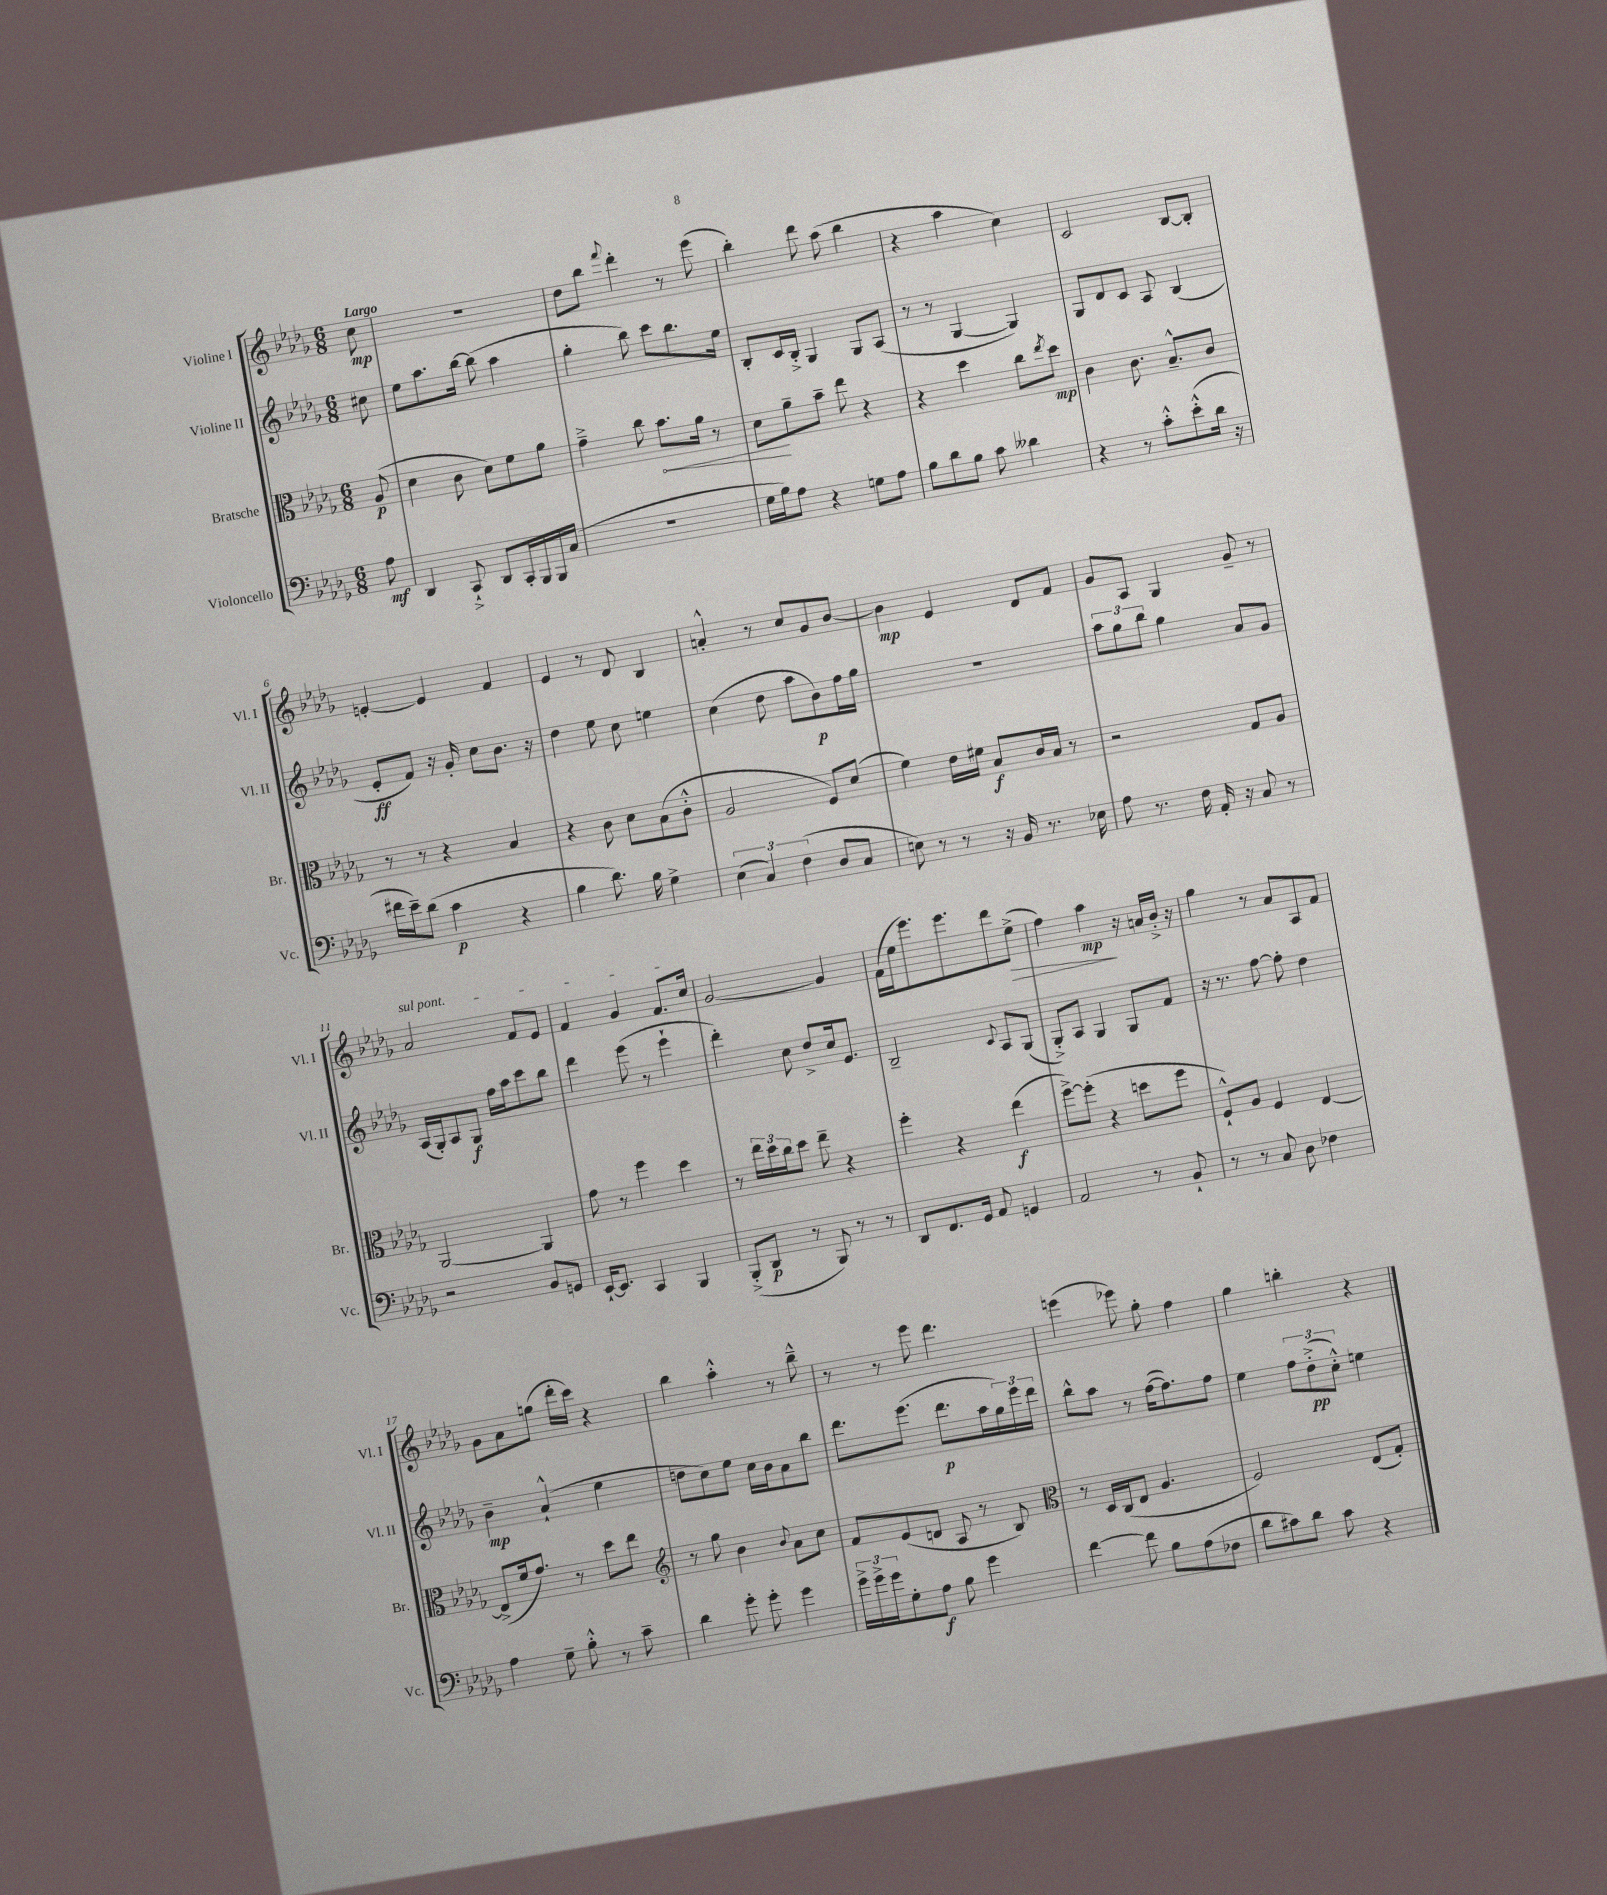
<<
\new StaffGroup <<
\new Staff = "s0" \with { instrumentName = "Violine I" shortInstrumentName = "Vl. I" } {
    \clef treble \key des \major \numericTimeSignature \time 6/8 \partial 8 \tempo "Largo"
    c''8\mp |
    R2. |
    des''8 bes''8 \appoggiatura { f'''8 } des'''4-. r8 ees'''8( |
    bes''4-.) des'''8 aes''8( bes''4 |
    r4 aes''4 c''4) |
    c'2 bes8~ bes8-. |
    e'4~-. e'4 f'4 |
    ees'4 r8 des'8 bes4 |
    a'4-.-^ r8 c''8 ges'8 bes'8~ |
    bes'4\mp ees'4 des'8 f'8 |
    ges'8 aes8 ges4 ges'8-- r8 |
    \once \override TextSpanner.bound-details.left.text = \markup { \italic "sul pont." } aes'2\startTextSpan f'8 ees'8 |
    f'4 ges'4 f'8. c''16\stopTextSpan |
    ges'2~ ges'4 |
    f'16( ees''16 ees'''8.) ees'''8. des'''8 ees''8->\>( |
    f''4) aes''4\mp\! r16 a'16 bes'16-.-> r16 |
    ges''4 r8 aes'8 aes8 f'8 |
    ges'8 aes'8 g''8( des'''16-. c'''16) r4 |
    bes''4 aes''4-.-^ r8 bes''8---^ |
    r8 r8 ees'''8 des'''4. |
    e'''4( ees'''8) ges''8-. f''4 |
    ges''4 b''4-. r4 \bar "|." |
}
\new Staff = "s1" \with { instrumentName = "Violine II" shortInstrumentName = "Vl. II" } {
    \clef treble \key des \major \numericTimeSignature \time 6/8 \partial 8
    cis''8 |
    ees''8 aes''8. bes''16~ bes''8( aes''4 |
    ges''4-. bes''8) c'''8 bes''8. ees''16 |
    bes8-. c'16 bes16-.-> ges4 ges8 aes8( |
    r8 r8 ges4~ ges4) |
    ges8 des'8 c'8 aes8 bes4( |
    ees'8-.\ff f'8) r16 ges'16-. c''8 bes'8. r16 |
    des''4 ees''8 c''8 e''4 |
    c''4( des''8 aes''8 bes'8\p) f''16 ges''16 |
    R2. |
    \tuplet 3/2 { aes''8 ges''8 bes''8 } ges''4 aes'8 ges'8 |
    aes16( ges16-.) aes8 ges8\f f''16 aes''16 c'''8 bes''8 |
    des'''4 ees'''8( r8 ees'''4-! |
    des'''4-.) c''8 des''8-> c''16 ees'8. |
    bes2-- \appoggiatura { c'8 } aes8 ges8( |
    ges8-.->) aes8 ges4 ges8 f'8 |
    r16 r8. f''8~ f''8-. des''4 |
    bes'4--\mp aes'4-!-^( ees''4 |
    d''8 c''8) ees''8 c''16 bes'16 aes'8 bes''8 |
    des'''8. ees'''8.( des'''8.\p aes''16 \tuplet 3/2 { ges''16) ees'''16 des'''16 } |
    bes''8-^ aes''8 r8 f''16~( f''8.) f''8 |
    ees''4 \tuplet 3/2 { f''8 des''8-.->\pp( c''8-.-^) } e''4 \bar "|." |
}
\new Staff = "s2" \with { instrumentName = "Bratsche" shortInstrumentName = "Br." } {
    \clef alto \key des \major \numericTimeSignature \time 6/8 \partial 8
    aes8\p( |
    des'4 c'8 des'8) f'8 aes'8 |
    ges'4---> c''8 \once \override Hairpin.circled-tip = ##t bes'8.\< aes'16 r8 |
    des'8\! aes'8-- bes'8-- ees''8 r4 |
    r4 des''4 c''8 \acciaccatura { ees''8 } des''8\mp |
    c'4 c'8. bes8.---^ c'8 |
    r8 r8 r4 bes4 |
    r4 c'8 des'8 bes8( c'8-.-^ |
    aes2 f8) des'8( |
    f'4) ees'16 fis'16 bes8\f c'16 bes16 r8 |
    r2 ges8 aes8 |
    aes,2~ aes,4 |
    ges'8 r8 f''4 des''4 |
    r8 \tuplet 3/2 { ees''16 des''16 c''16 } des''8 ees''8-- r4 |
    f''4-. r4 ees''4\f( |
    f''8~->) f''8-.( r4 d''8 f''8 |
    f8-!-^) aes8 f4 ees4~ |
    ees8->( f'16 ges'8.) r8 des''8 ees''8 |
    \clef treble r8 ges''8 bes'4 \appoggiatura { bes'8 } aes'8 c''8 |
    f'8 ees'8( d'8 aes8 r8 bes8) |
    \clef alto r8 des16 c16( ees8 aes4. |
    f2) ees8( ges8-.) \bar "|." |
}
\new Staff = "s3" \with { instrumentName = "Violoncello" shortInstrumentName = "Vc." } {
    \clef bass \key des \major \numericTimeSignature \time 6/8 \partial 8
    aes8\mf |
    des,4 c,8-!-> des,8 c,16-. bes,,16 bes,,16 c16( |
    R2. |
    ges16 bes16) aes8 r4 g8 aes8 |
    bes8 des'8 bes8 c'8 deses'4 |
    r4 r8 c'8-.-^ ees'8-.-^( des'16 r16 |
    fis'16 ees'16--) des'8( c'4\p r4 |
    bes4 des'8.) bes16 ges4-> |
    \tuplet 3/2 { ees4( c4) f4( } des8 c8 |
    e8) r8 r8 r16 bes,16 r8. ees16 |
    aes8 r8. f16 aes,16-. r16 c8 r8 |
    r2 bes,8 g,8 |
    ees,16~-! ees,8. c,4 bes,,4 |
    bes,,8-.->( des,8\p r8 bes,,8) r8 r8 |
    des,8 f,8. ges,16 aes,8 g,4 |
    aes,2 r8 bes,8-! |
    r8 r8 c8 des8 fes4 |
    aes4 ges8-- bes8-.-^ r8 c'8-- |
    des'4 ges'8-. ges'8-. ges'4 |
    \tuplet 3/2 { ges'16-> ges'16-> ges'16 } ges8-. aes8\f bes8 ges'4 |
    f'4~ f'8 bes8 aes8( fes8 |
    des'8 cis'8) des'8 cis'8 r4 \bar "|." |
}
>>
>>
